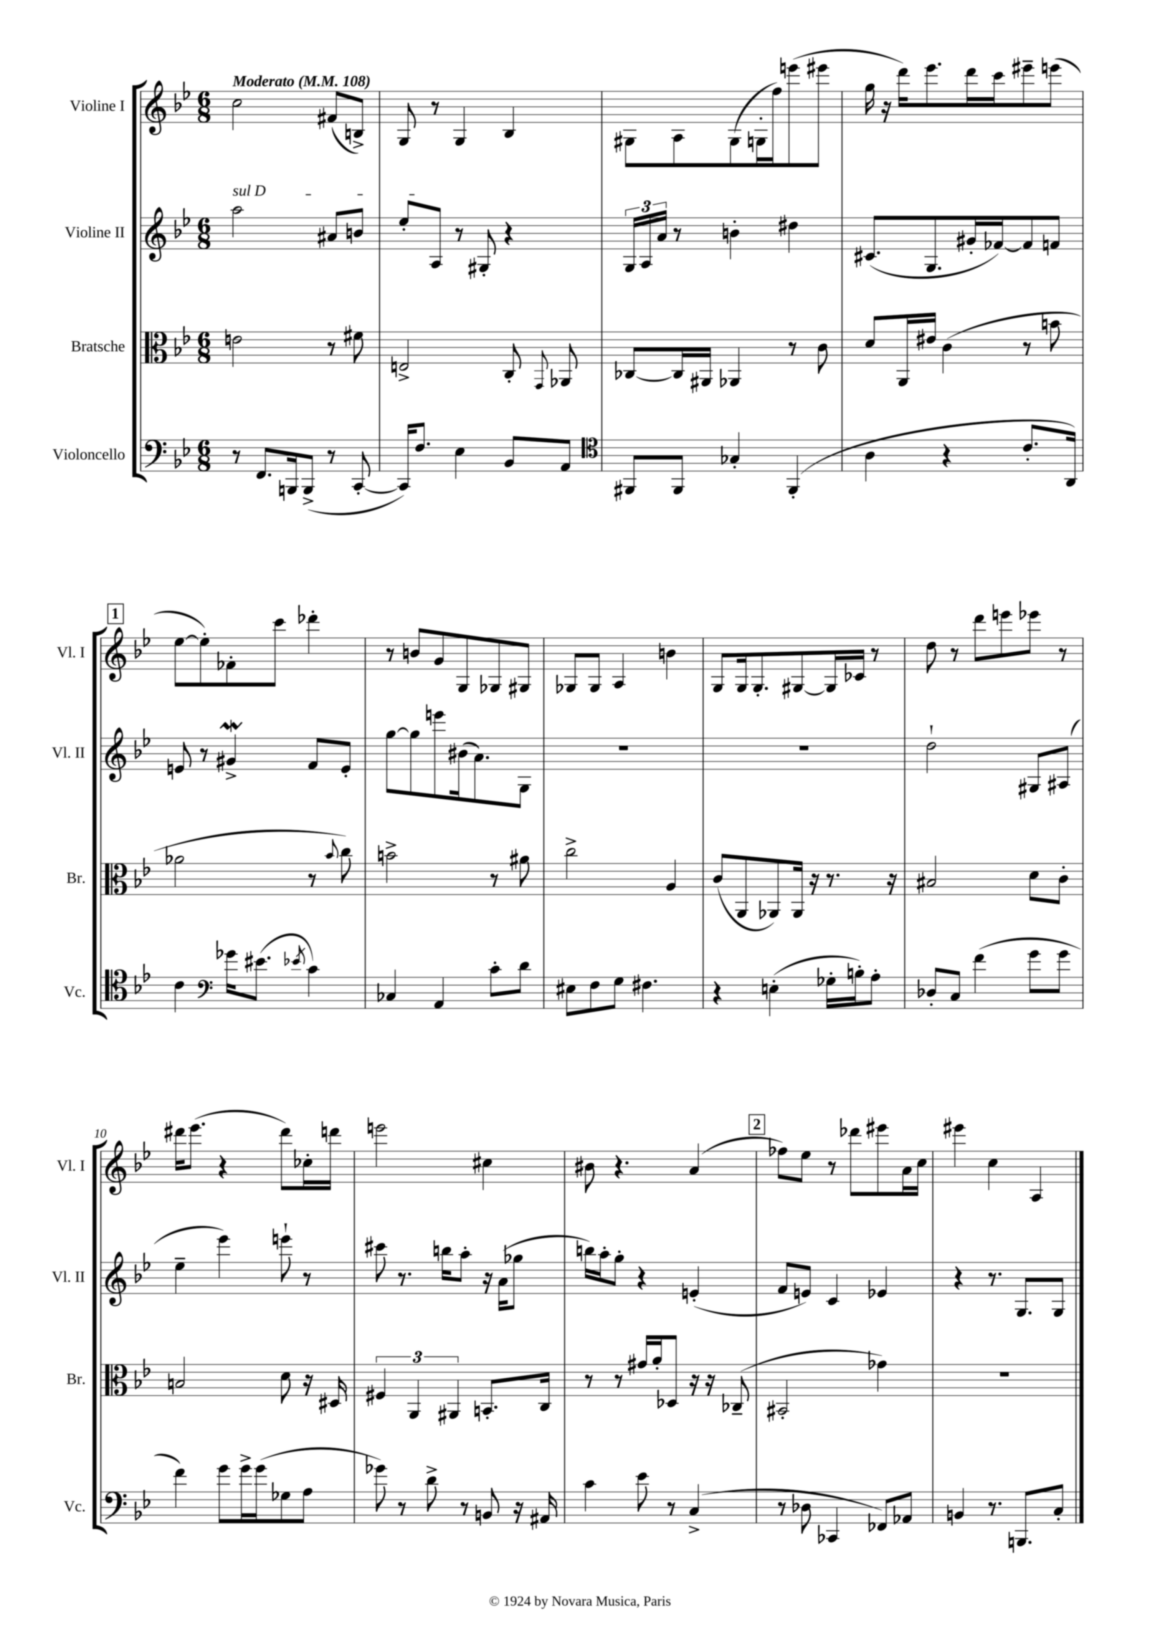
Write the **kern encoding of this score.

**kern	**kern	**kern	**kern
*staff4	*staff3	*staff2	*staff1
*clefF4	*clefC3	*clefG2	*clefG2
*k[b-e-]	*k[b-e-]	*k[b-e-]	*k[b-e-]
*M6/8	*M6/8	*M6/8	*M6/8
*MM108	*MM108	*MM108	*MM108
8r	2e	2aa	2cc
8.FF	.	.	.
16BBB	.	.	.
(8BBB^	.	.	.
8r	8r	8a#	(8f#
[8CC'	8f#	8b	8B^)
=	=	=	=
16CC])	2E^	8ee-'	8G
8.F	.	.	.
.	.	8A	8r
4E-	.	8r	4G
.	.	8G#'	.
8BB-	8C'	4r	4B-
.	8qqGG	.	.
8AA	8AA-	.	.
=	=	=	=
*clefC4	*	*	*
8FF#	[8C-	24G	8G#
.	.	24A	.
.	.	24a	.
8FF#	16C-]	8r	8A
.	16AA#	.	.
4G-'	4AA-	4b'	(8G#
.	.	.	16G'
.	.	.	16ff)
(4FF#'	8r	4dd#	(8eee
.	8c	.	8eee#
=	=	=	=
4A	8d	(8.c#	16gg
.	.	.	16r
.	16AA	.	16ddd)
.	16e#	8.G	8.eee-
4r	(4c	.	.
.	.	16g#'	16ddd
.	.	[16f-)	16ccc
8.c'	8r	8f-]	8eee#~
.	8b	8f	(8eee
16AA)	.	.	.
=	=	=	=
4c	2a-	8e	[8ee-
.	.	8r	8ee-'])
*clefF4	*	*	*
16g-	.	4g#^	8f-'
(8.e#	.	.	.
.	.	.	8ccc
8qe-	.	.	.
4c)	8r	8f	4ddd-'
.	8qqb-	.	.
.	8cc)	8e'	.
=	=	=	=
4C-	2b^	[8gg	8r
.	.	8gg]	8b
4AA	.	8eee	8g
.	.	(16b#	8G
.	.	8.a)	.
8c'	8r	.	8G-
8d	8a#	8G	8G#
=	=	=	=
8E#	2cc^	2.r	8G-
8F	.	.	8G-
8G	.	.	4A
4.F#	.	.	.
.	4A	.	4b
=	=	=	=
4r	(8c	2.r	8G
.	8AA	.	16G
.	.	.	8.G'
(4E'	8AA-)	.	.
.	16AA-	.	[8G#
.	16r	.	.
16G-'	8.r	.	16G#]
16B')	.	.	16c-
8A'	.	.	8r
.	16r	.	.
=	=	=	=
8D-'	2B#	2dd`	8dd
8C	.	.	8r
(4f	.	.	8ddd
.	.	.	8eee
8g	8d	8G#	8eee-
8g	8c'	(8A#	8r
=	=	=	=
4f)	2B	4ee-~	16ddd#
.	.	.	(8.eee-
8g	.	4eee-)	4r
16g^	.	.	.
(16g	.	.	.
8G-	8d	8eee`	8ddd#)
8A	16r	8r	16cc-'
.	16D#	.	16ddd
=	=	=	=
8g-)	6F#	8ccc#	2eee
8r	.	8.r	.
.	6AA	.	.
8d^	.	.	.
.	.	16bb	.
.	6AA#	.	.
8r	.	8aa'	.
8BB	8.BB'	16r	4cc#
.	.	(16a	.
16r	.	8gg-	.
16AA#	16C	.	.
=	=	=	=
4c	8r	16bb)	8b#
.	.	16aa'	.
.	8r	8gg'	4.r
8e-	16g#	4r	.
.	16a'	.	.
8r	8D-	.	.
(4C^	16r	(4e'	(4a
.	16r	.	.
.	(8C-~	.	.
=	=	=	=
8r	2BB#'	8f	8ff-)
8D-	.	8e)	8ee-
4CC-	.	4c	8r
.	.	.	8ddd-
8FF-)	4g-)	4e-	8eee#
8AA-	.	.	16a
.	.	.	16cc
=	=	=	=
4BB	2.r	4r	4eee#
8.r	.	8.r	4cc
8.BBB	.	8.G	.
.	.	.	4A
8C'	.	8G	.
==	==	==	==
*-	*-	*-	*-
